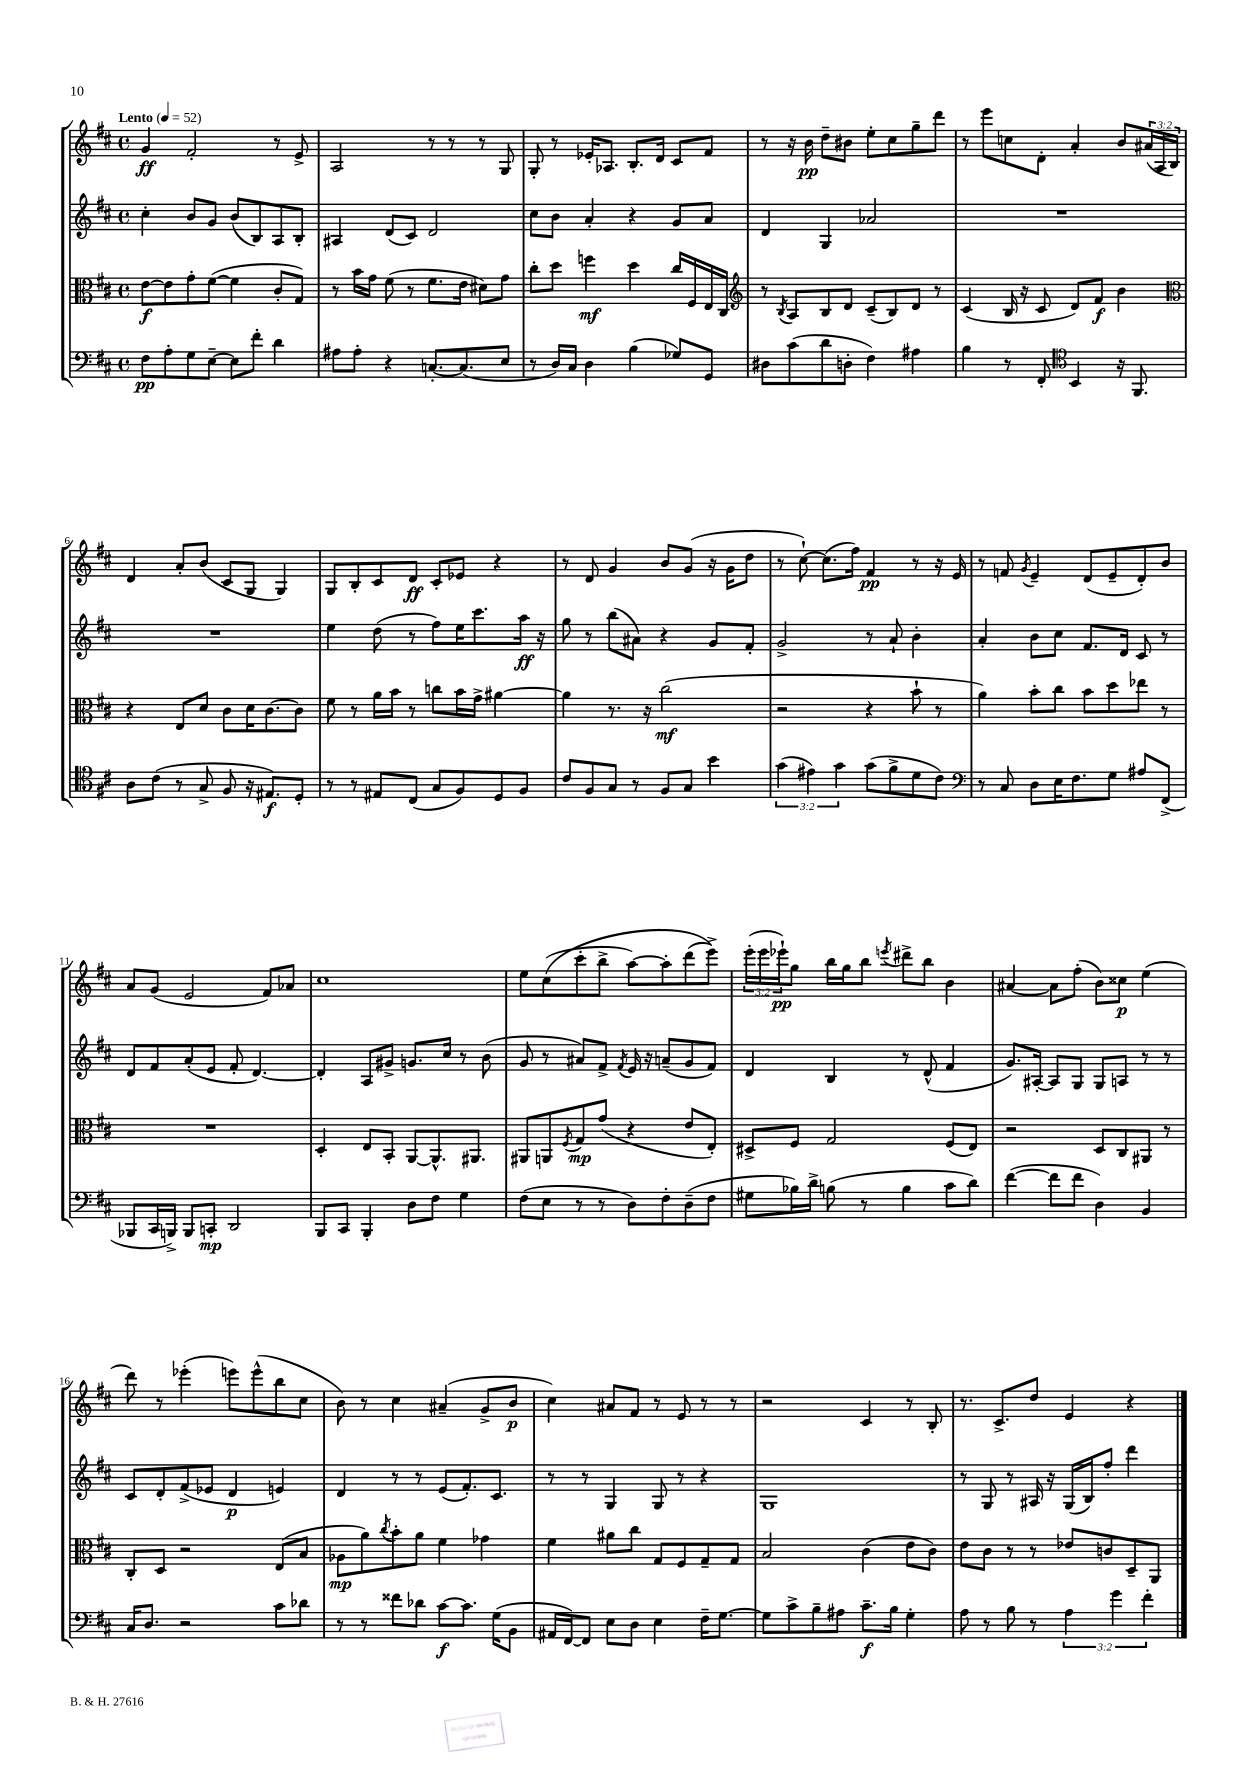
<<
\new StaffGroup <<
\new Staff = "s0" {
    \clef treble \key d \major \defaultTimeSignature \time 4/4 \override Staff.TupletNumber.text = #tuplet-number::calc-fraction-text \tempo "Lento" 4 = 52
    g'4\ff fis'2-. r8 e'8-> |
    a2 r8 r8 r8 g8 |
    g8-. r8 ees'16-. aes8. b8.-. d'16 cis'8 fis'8 |
    r8 r16 b'16\pp d''8-- bis'8 e''8-. cis''8 g''8-- d'''8 |
    r8 e'''8 c''8 d'8-. a'4-. b'8 \tuplet 3/2 { ais'16( a16 b16) } |
    d'4 a'8-. b'8( cis'8 g8 g4) |
    g8 b8-. cis'8 d'8\ff cis'8-. ees'8 r4 |
    r8 d'8 g'4 b'8 g'8( r16 g'16 d''8 |
    r8 cis''8~-!) cis''8.( fis''16) fis'4\pp r8 r16 e'16 |
    r8 f'8 \acciaccatura { g'8 } e'4-- d'8( e'8-- d'8-.) b'8 |
    a'8 g'8( e'2 fis'8) aes'8 |
    cis''1 |
    e''8 cis''8(\( cis'''8-. b''8-> a''8~) a''8-. d'''8( e'''8->)\) |
    \tuplet 3/2 { e'''16-.( e'''16 ees'''16-!\pp) } g''8 b''16 g''16 b''8 \acciaccatura { e'''8 } dis'''8-> b''8 b'4 |
    ais'4~ ais'8 fis''8-.( b'8) cisis''8\p e''4( |
    d'''8) r8 ees'''4-.( e'''8) e'''8-^( b''8 cis''8 |
    b'8) r8 cis''4 ais'4--( g'8-> b'8\p |
    cis''4) ais'8 fis'8 r8 e'8 r8 r8 |
    r2 cis'4 r8 b8-. |
    r8. cis'8.-> d''8 e'4 r4 \bar "|." |
}
\new Staff = "s1" {
    \clef treble \key d \major \defaultTimeSignature \time 4/4
    cis''4-. b'8 g'8 b'8( b8) a8 b8-. |
    ais4 d'8( cis'8) d'2 |
    cis''8 b'8 a'4-. r4 g'8 a'8 |
    d'4 g4 aes'2 |
    R1 |
    R1 |
    e''4 d''8( r8 fis''8) e''16 cis'''8. a''16\ff r16 |
    g''8 r8 b''8( ais'8) r4 g'8 fis'8-. |
    g'2-> r8 a'8-! b'4-. |
    a'4-. b'8 cis''8 fis'8. d'16 cis'8 r8 |
    d'8 fis'8 a'8-.( e'8 fis'8-. d'4.~) |
    d'4-. a8 gis'8-> g'8. cis''16 r8 b'8( |
    g'8 r8 ais'8) fis'8-> \acciaccatura { fis'8 } e'16 r16 a'8--( g'8 fis'8) |
    d'4 b4 r8 d'8-^( fis'4 |
    g'8.) ais16~-. ais8 g8 g8 a8 r8 r8 |
    cis'8 d'8-. fis'8->( ees'8 d'4\p e'4) |
    d'4 r8 r8 e'8( fis'8.-.) cis'8. |
    r8 r8 g4 g8 r8 r4 |
    g1 |
    r8 g8 r8 ais16 r16 g16( b16) fis''8-. d'''4 \bar "|." |
}
\new Staff = "s2" {
    \clef alto \key d \major \defaultTimeSignature \time 4/4
    e'8~\f e'8 g'8-. fis'8~( fis'4 cis'8-. g8) |
    r8 b'16 g'16 fis'8( r8 fis'8. e'16 dis'8) g'8 |
    cis''8-. d''8 f''4\mf d''4 cis''16 fis16 e16 cis16 |
    \clef treble r8 \acciaccatura { b8 } a8 b8 d'8 cis'8--( b8) d'8 r8 |
    cis'4( b16 r16 cis'8 d'8) fis'8\f b'4 |
    \clef alto r4 e8 d'8 cis'8 d'16 cis'8.~ cis'8 |
    fis'8 r8 a'16 b'16 r8 c''8 b'16 g'16-> ais'4~ |
    ais'4 r8. r16 cis''2\mf( |
    r2 r4 b'8-! r8 |
    a'4) b'8-. cis''8 b'8 d''8 ees''8 r8 |
    R1 |
    d4-. e8 b,8-. a,8~ a,8.-^ ais,8. |
    ais,8 a,8 \acciaccatura { fis8 } g8\mp g'8( r4 e'8 e8-.) |
    dis8-> fis8 g2 fis8( e8) |
    r2 d8 cis8 ais,8 r8 |
    cis8-. d8 r2 e8( b8 |
    aes8\mp a'8) \acciaccatura { cis''8 } b'8-. a'8 fis'4 ges'4 |
    fis'4 ais'8 cis''8 g8 fis8 g8-- g8 |
    b2 cis'4( e'8 cis'8) |
    e'8 cis'8 r8 r8 ees'8 c'8 d8-- a,8 \bar "|." |
}
\new Staff = "s3" {
    \clef bass \key d \major \defaultTimeSignature \time 4/4 \override Staff.TupletNumber.text = #tuplet-number::calc-fraction-text
    fis8\pp a8-. g8 e8~-- e8 fis'8-. d'4 |
    ais8 ais8-. r4 c8.~-. c8.( e8 |
    r8 d16) cis16 d4 b4( ges8) g,8 |
    dis8 cis'8( d'8 d8-. fis4) ais4 |
    b4 r8 fis,8-. \clef tenor b,4 r16 fis,8. |
    a8 cis'8( r8 g8-> fis8 r16 eis8.\f) d8-. |
    r8 r8 eis8 cis8( g8 fis8) d8 fis8 |
    cis'8 fis8 g8 r8 fis8 g8 b'4 |
    \tuplet 3/2 { g'4( eis'4) g'4 } g'8( fis'8-> d'8 cis'8) |
    \clef bass r8 cis8 d8 e16 fis8. g8 ais8 fis,8->( |
    bes,,8 cis,16 b,,16->) b,,8 c,8-.\mp d,2 |
    b,,8 cis,8 b,,4-. d8 fis8 g4 |
    fis8( e8 r8 r8 d8) fis8-. d8--( fis8 |
    gis8 bes16) d'16-> b8( r8 b4 cis'8 d'8) |
    fis'4~( fis'8 fis'8 d4) b,4 |
    cis16 d8. r2 cis'8 des'8 |
    r8 r8 fisis'8 des'8 cis'8~\f cis'8. g16( b,8 |
    ais,16 fis,16~) fis,8 e8 d8 e4 fis16-- g8.~ |
    g8 cis'8-> b8-- ais8 cis'8.--\f b16 g4-. |
    a8 r8 b8 r8 \tuplet 3/2 { a4 g'4 fis'4-. } \bar "|." |
}
>>
>>
